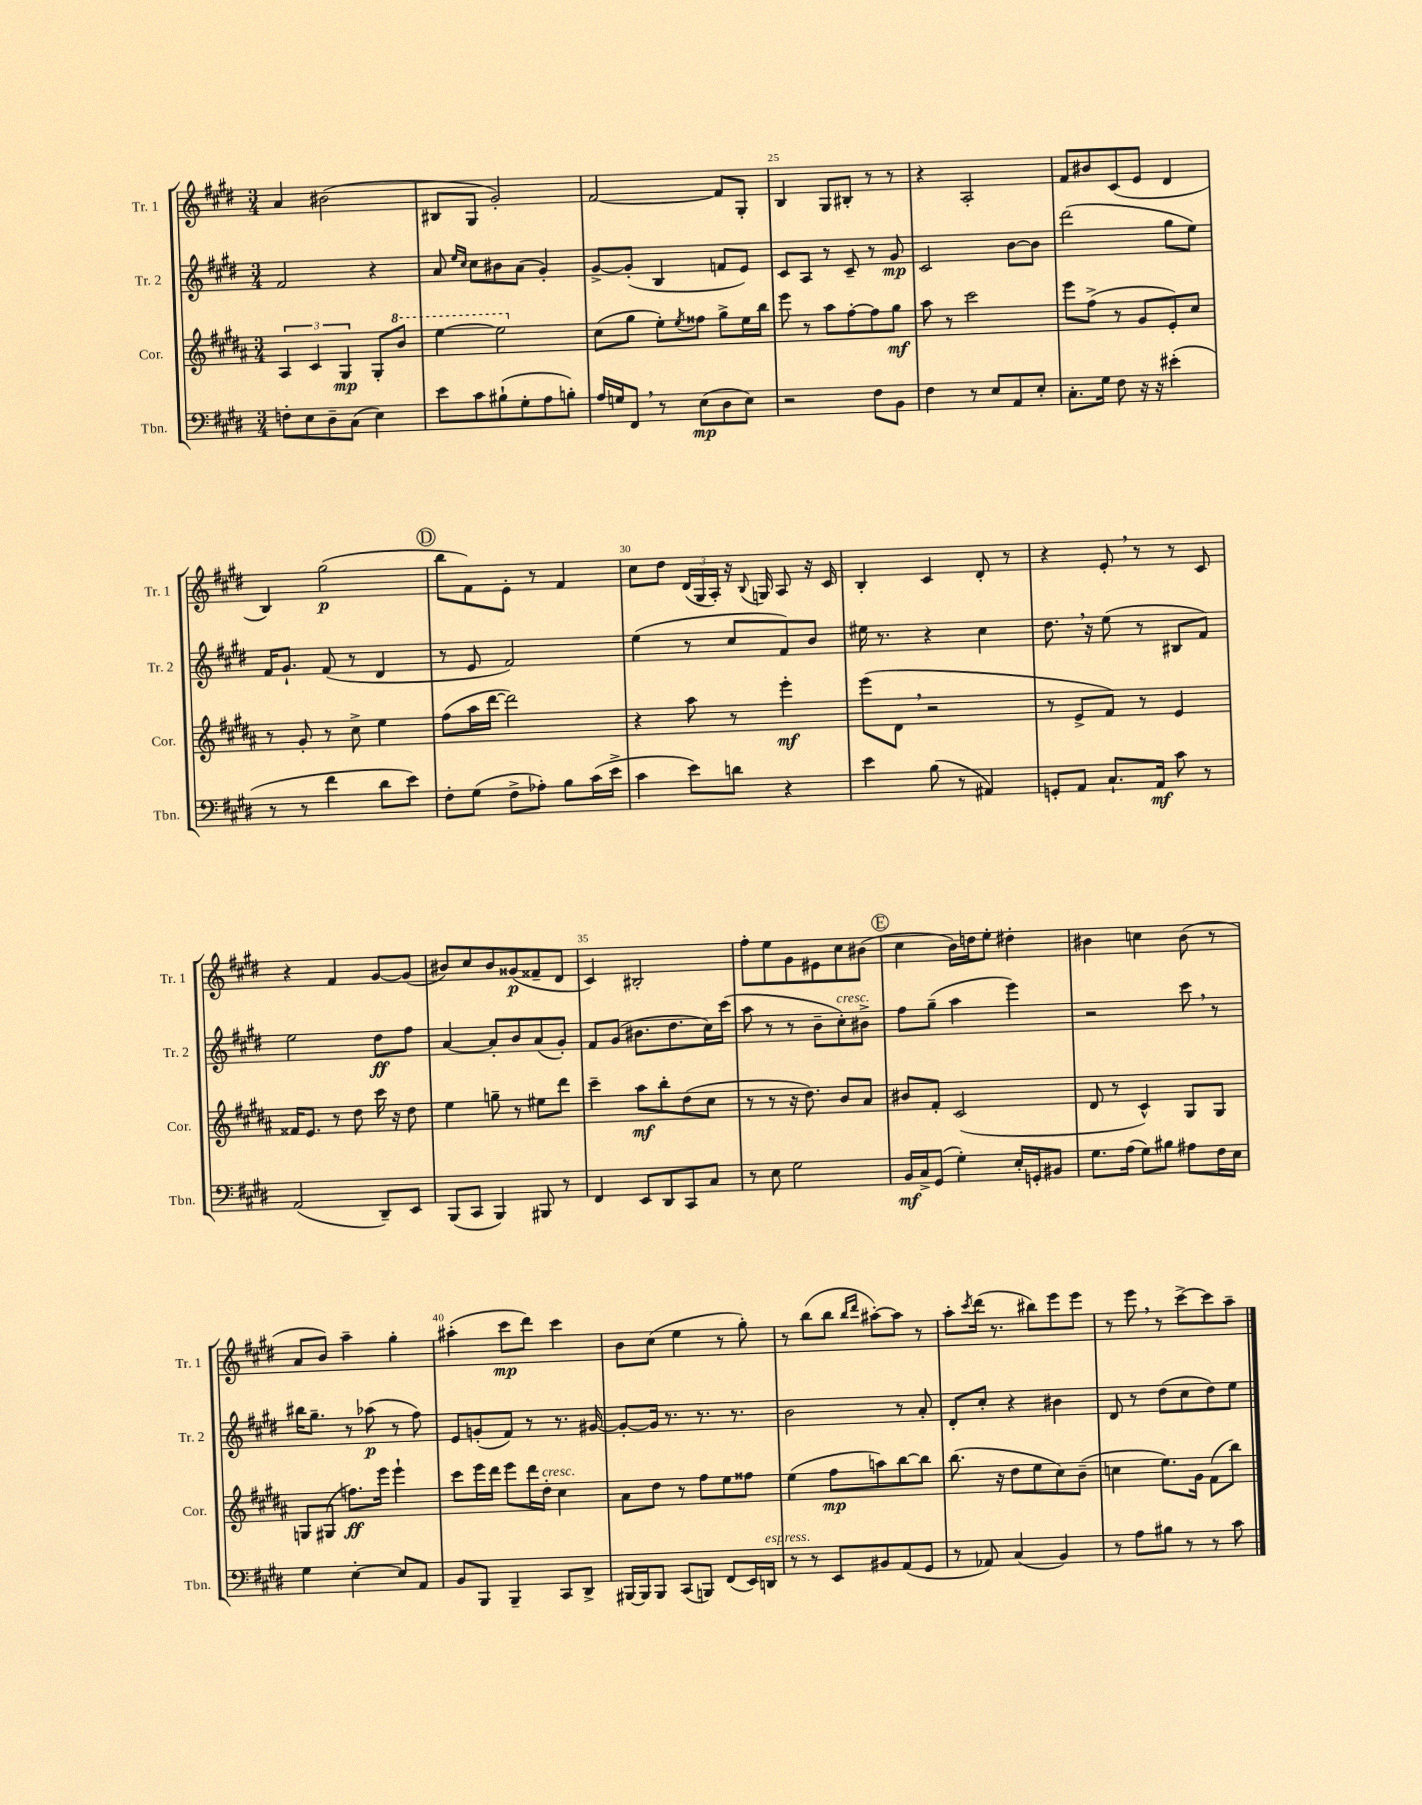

**kern	**dynam	**kern	**dynam	**kern	**dynam	**kern	**dynam
*part4	*part4	*part3	*part3	*part2	*part2	*part1	*part1
*staff4	*staff4	*staff3	*staff3	*staff2	*staff2	*staff1	*staff1
*I"Tbn.	*	*I"Cor.	*	*I"Tr. 2	*	*I"Tr. 1	*
*I'Tbn.	*	*I'Cor.	*	*I'Tr. 2	*	*I'Tr. 1	*
*clefF4	*	*clefG2	*	*clefG2	*	*clefG2	*
*k[f#c#g#d#]	*	*k[f#c#g#d#a#]	*	*k[f#c#g#d#]	*	*k[f#c#g#d#]	*
*M3/4	*	*M3/4	*	*M3/4	*	*M3/4	*
=22	=22	=22	=22	=22	=22	=22	=22
8Fn'\L	.	6A#/	.	2f#/	.	4a/	.
8E\	.	.	.	.	.	.	.
.	.	6c#/	.	.	.	.	.
8D#~\	.	.	.	.	.	(2b#X\	.
.	.	6G#/	mp	.	.	.	.
(8C#\J	.	.	.	.	.	.	.
4E\)	.	8G#'/L	.	4r	.	.	.
*	*	*8va	*	*	*	*	*
.	.	8bb/J	.	.	.	.	.
=23	=23	=23	=23	=23	=23	=23	=23
8e\L	.	[4eee\	.	8a/	.	8B#X/L	.
.	.	.	.	16qqee/LL	.	.	.
.	.	.	.	16qqcc#/JJ	.	.	.
8c#\	.	.	.	8cc#\L	.	8G#/J	.
(8B#X`\	.	2eee\]	.	8b#X\	.	2g#'/)	.
8G#'\	.	.	.	(8a\J	.	.	.
8A\	.	.	.	4g#'/)	.	.	.
8Bn'\J)	.	.	.	.	.	.	.
=24	=24	=24	=24	=24	=24	=24	=24
*	*	*X8va	*	*	*	*	*
16A/LL	.	(8cc#\L	.	[8g#^/L	.	[2f#/	.
16Gn/J	.	.	.	.	.	.	.
8FF#,/J	.	8gg#\J	.	(8g#'/J]	.	.	.
8r	.	8ee'\L)	.	4B/	.	.	.
.	.	8qee/	.	.	.	.	.
(8E\L	mp	8ff##X\J	.	.	.	.	.
8D#\	.	8gg#^\L	.	8fn/L	.	8f#/L]	.
8E\J)	.	16ee\L	.	8e/J)	.	8G#'/J	.
.	.	16bb\JJ	.	.	.	.	.
=25	=25	=25	=25	=25	=25	=25	=25
2r	.	8eee\	.	8c#/L	.	4B/	.
.	.	8r	.	8A/J	.	.	.
.	.	8aa#\L	.	8r	.	8G#/L	.
.	.	[8ff#'\	.	8c#~/	.	8B#X'/J	.
8F#\L	.	8ff#\]	.	8r	.	8r	.
8BB\J	.	8gg#\J	mf	8g#/	mp	8r	.
=26	=26	=26	=26	=26	=26	=26	=26
4F#\	.	8aa#\	.	2c#/	.	4r	.
.	.	8r	.	.	.	.	.
8r	.	2ccc#\	.	.	.	2A'/	.
8E/L	.	.	.	.	.	.	.
8AA/	.	.	.	[8b\L	.	.	.
8E'/J	.	.	.	8b\J]	.	.	.
=27	=27	=27	=27	=27	=27	=27	=27
8.C#'\L	.	8eee\L	.	(2ddd#\	.	8f#/L	.
.	.	(8ff#^\J	.	.	.	8b#X/	.
16G#\Jk	.	.	.	.	.	.	.
8F#\	.	8r	.	.	.	(8c#/	.
16r	.	8g#/L	.	.	.	8e/J	.
16r	.	.	.	.	.	.	.
(4e#X'\	.	8e'/)	.	8gg#\L	.	4d#/	.
.	.	8cc#/J	.	8ee\J)	.	.	.
!!LO:LB:g=z
=28	=28	=28	=28	=28	=28	=28	=28
8r	.	8r	.	16f#/KL	.	4B/)	.
.	.	.	.	8.g#`/J	.	.	.
8r	.	8g#'/	.	.	.	.	.
4f#\	.	8r	.	(8f#/	.	(2gg#\	p
.	.	8cc#^\	.	8r	.	.	.
8d#\L	.	4ee\	.	4d#/	.	.	.
8e\J)	.	.	.	.	.	.	.
!!LO:REH:place=s1:t=D
=29	=29	=29	=29	=29	=29	=29	=29
8F#'\L	.	(8ff#\L	.	8r	.	8bb\L	.
(8G#\J	.	16aa#\L	.	8e/	.	8f#\)	.
.	.	[16ddd#\JJ	.	.	.	.	.
8F#^\L	.	2ddd#\])	.	2f#/)	.	8e'\J	.
8A-X'\J)	.	.	.	.	.	8r	.
8B\L	.	.	.	.	.	4f#/	.
(16c#\L	.	.	.	.	.	.	.
16e^\JJ	.	.	.	.	.	.	.
=30	=30	=30	=30	=30	=30	=30	=30
4c#\	.	4r	.	(4ee\	.	8cc#\L	.
.	.	.	.	.	.	8dd#\J	.
8e\L)	.	8aa#\	.	8r	.	(24d#/LL	.
.	.	.	.	.	.	24G#/	.
.	.	.	.	.	.	24A'/JJ)	.
8dn\J	.	8r	.	8cc#/L	.	16r	.
.	.	.	.	.	.	8qqB/	.
.	.	.	.	.	.	16Gn/	.
4r	.	4eee'\	mf	8f#/)	.	8A/	.
.	.	.	.	8b/J	.	16r	.
.	.	.	.	.	.	16c#/	.
=31	=31	=31	=31	=31	=31	=31	=31
4e\	.	(8eee\L	.	16ee#X\	.	4B'/	.
.	.	.	.	8.r	.	.	.
.	.	8d#,\J	.	.	.	.	.
(8B\	.	2r	.	4r	.	4c#/	.
8r	.	.	.	.	.	.	.
4AA#X/)	.	.	.	4cc#\	.	8d#'/	.
.	.	.	.	.	.	8r	.
=32	=32	=32	=32	=32	=32	=32	=32
8GGn'/L	.	8r	.	8.dd#,\	.	4r	.
8AA/J	.	8e^/L	.	.	.	.	.
.	.	.	.	16r	.	.	.
8.C#`/L	.	8f#/J)	.	(8ee\	.	8e',/	.
.	.	8r	.	8r	.	8r	.
16AA/Jk	mf	.	.	.	.	.	.
8c#\	.	4e/	.	8B#X/L	.	8r	.
8r	.	.	.	8f#/J)	.	8c#/	.
!!LO:LB:g=z
=33	=33	=33	=33	=33	=33	=33	=33
(2AA/	.	16f##X/KL	.	2ee\	.	4r	.
.	.	8.e/J	.	.	.	.	.
.	.	8r	.	.	.	4f#/	.
.	.	8dd#\	.	.	.	.	.
8DD#~/L)	.	16ccc#\	.	8dd#\L	ff	[8g#/L	.
.	.	16r	.	.	.	.	.
8EE/J	.	8dd#\	.	8ff#\J	.	(8g#/J]	.
=34	=34	=34	=34	=34	=34	=34	=34
(8BBB/L	.	4ee\	.	[4a/	.	8b#X/L)	.
8CC#/J	.	.	.	.	.	8cc#/	.
4BBB/)	.	8ggn~\	.	8a'/L]	.	8b#/	.
.	.	8r	.	8b/	.	(8g##X/	p
8BBB#X/	.	8ee#X\L	.	(8a/	.	8f##X~/	.
8r	.	8ddd#\J	.	8g#'/J)	.	8d#/J	.
=35	=35	=35	=35	=35	=35	=35	=35
4FF#/	.	4ccc#~\	.	8f#/L	.	4c#/)	.
.	.	.	.	(8g#/J	.	.	.
8EE/L	.	8aa#\L	mf	8.b#X\L	.	2B#X'/	.
8DD#/	.	8bb'\	.	.	.	.	.
.	.	.	.	8.dd#\	.	.	.
8CC#/	.	(8dd#\	.	.	.	.	.
8C#/J	.	8cc#\J	.	16cc#\L)	.	.	.
.	.	.	.	(16ccc#\JJ	.	.	.
=36	=36	=36	=36	=36	=36	=36	=36
8r	.	8r	.	8aa\	.	8ff#'\L	.
8E\	.	8r	.	8r	.	8ee\	.
2G#\	.	16r	.	8r	.	8g#\	.
.	.	8.dd#\)	.	.	.	.	.
.	.	.	.	8b~\L	.	8e#X\	.
!	!	!	!	!LO:TX:a:i:t=cresc.	!	!	!
.	.	8b/L	.	8cc#'\)	.	8cc#\	.
.	.	8a#/J	.	8b#X^\J	.	(8b#X\J	.
!!LO:REH:place=s1:t=E
=37	=37	=37	=37	=37	=37	=37	=37
16BB/LL	mf	8b#X/L	.	8ff#\L	.	4cc#\	.
16C#^/J	.	.	.	.	.	.	.
(8GG#/J	.	8f#'/J	.	(8gg#~\J	.	.	.
4G#'\)	.	(2c#/	.	4aa\	.	16b\LL)	.
.	.	.	.	.	.	16ddn\J	.
.	.	.	.	.	.	8ee'\J	.
16E'/LL	.	.	.	4eee\)	.	4dd#X'\	.
16GGn'/J	.	.	.	.	.	.	.
8BB#X/J	.	.	.	.	.	.	.
=38	=38	=38	=38	=38	=38	=38	=38
8.G#\L	.	8d#/	.	2r	.	4b#X\	.
.	.	8r	.	.	.	.	.
(16A\Jk	.	.	.	.	.	.	.
8G#\L)	.	4c#^^/)	.	.	.	4ccn\	.
8B#X\J	.	.	.	.	.	.	.
8A#X\L	.	8G#/L	.	8ccc#,\	.	(8b#\	.
16F#\L	.	8G#/J	.	8r	.	8r	.
16E\JJ	.	.	.	.	.	.	.
!!LO:LB:g=z
=39	=39	=39	=39	=39	=39	=39	=39
4G#\	.	8Gn/L	.	16bb#X\KL	.	8a/L	.
.	.	.	.	8.gg#~\J	.	.	.
.	.	(8G#X/J	.	.	.	8b/J)	.
[4E'\	.	8.ffn\L)	ff	8r	.	4aa~\	.
.	.	.	.	(8aa-X\	p	.	.
.	.	16eee\Jk	.	.	.	.	.
8E/L]	.	4eee`\	.	8r	.	4gg#'\	.
8AA/J	.	.	.	8ff#\)	.	.	.
=40	=40	=40	=40	=40	=40	=40	=40
8BB/L	.	8ccc#\L	.	8e/L	.	(4aa#X'\	.
8BBB/J	.	16eee\L	.	(8gn'/	.	.	.
.	.	16ddd#\JJ	.	.	.	.	.
4BBB~/	.	8eee\L	.	8f#/J)	.	8ccc#\L	mp
.	.	16ddd#\L	.	8r	.	8ddd#\J)	.
!	!	!LO:TX:a:i:t=cresc.	!	!	!	!	!
.	.	16dd#'\JJ	.	.	.	.	.
8CC#/L	.	4cc#\	.	8.r	.	4ccc#\	.
8DD#^/J	.	.	.	.	.	.	.
.	.	.	.	[16g#X/	.	.	.
=41	=41	=41	=41	=41	=41	=41	=41
[16BBB#X/LL	.	8a#\L	.	8g#'/L_	.	8b\L	.
16BBB#/J]	.	.	.	.	.	.	.
8BBB#/J	.	8dd#\J	.	16g#/Jk]	.	(8cc#\J	.
.	.	.	.	8.r	.	.	.
(8CC#/L	.	8r	.	.	.	4ee\	.
8BBBn/J)	.	8ff#\L	.	8.r	.	.	.
(8FF#/L	.	8ee\	.	.	.	8r	.
.	.	.	.	8.r	.	.	.
16EE/L)	.	8ff##X\J	.	.	.	8gg#'\)	.
!LO:TX:a:i:t=espress.	!	!	!	!	!	!	!
16DDn/JJ	.	.	.	.	.	.	.
=42	=42	=42	=42	=42	=42	=42	=42
8r	.	(4ee\	.	2b\	.	8r	.
8r	.	.	.	.	.	(8bb\L	.
8EE/L	.	8ff#\L	mp	.	.	8bb\J	.
.	.	.	.	.	.	16qqbb/LL	.
.	.	.	.	.	.	16qqddd#/JJ	.
8BB#X/	.	8aan\)	.	.	.	[8aa#X'\L)	.
(8AA/	.	[8bb\	.	8r	.	8aa#\J]	.
8GG#/J	.	8bb\J]	.	8a'/	.	8r	.
=43	=43	=43	=43	=43	=43	=43	=43
8r	.	(8.bb\	.	8d#'/L	.	8aa'\L	.
.	.	.	.	.	.	8qccc#/	.
8AA-X/)	.	.	.	8cc#'/J	.	(16ddd#\Jk	.
.	.	16r	.	.	.	8.r	.
(4C#/	.	8dd#\L	.	4r	.	.	.
.	.	8ee\	.	.	.	8bb#X\L)	.
4BB/)	.	8cc#\)	.	4b#X\	.	8eee\	.
.	.	(8b~\J	.	.	.	8eee\J	.
=44	=44	=44	=44	=44	=44	=44	=44
8r	.	4ccn\	.	8d#/	.	8r	.
8A\L	.	.	.	8r	.	8eee,\	.
8B#X\J	.	8.ee\L)	.	(8dd#\L	.	8r	.
8r	.	.	.	8cc#\	.	[8ccc#^\L	.
.	.	16g#\Jk	.	.	.	.	.
8r	.	(8f#\L	.	8dd#\)	.	8ccc#\]	.
8c#\	.	8bb\J)	.	8ee\J	.	8aa~\J	.
==	==	==	==	==	==	==	==
*-	*-	*-	*-	*-	*-	*-	*-
